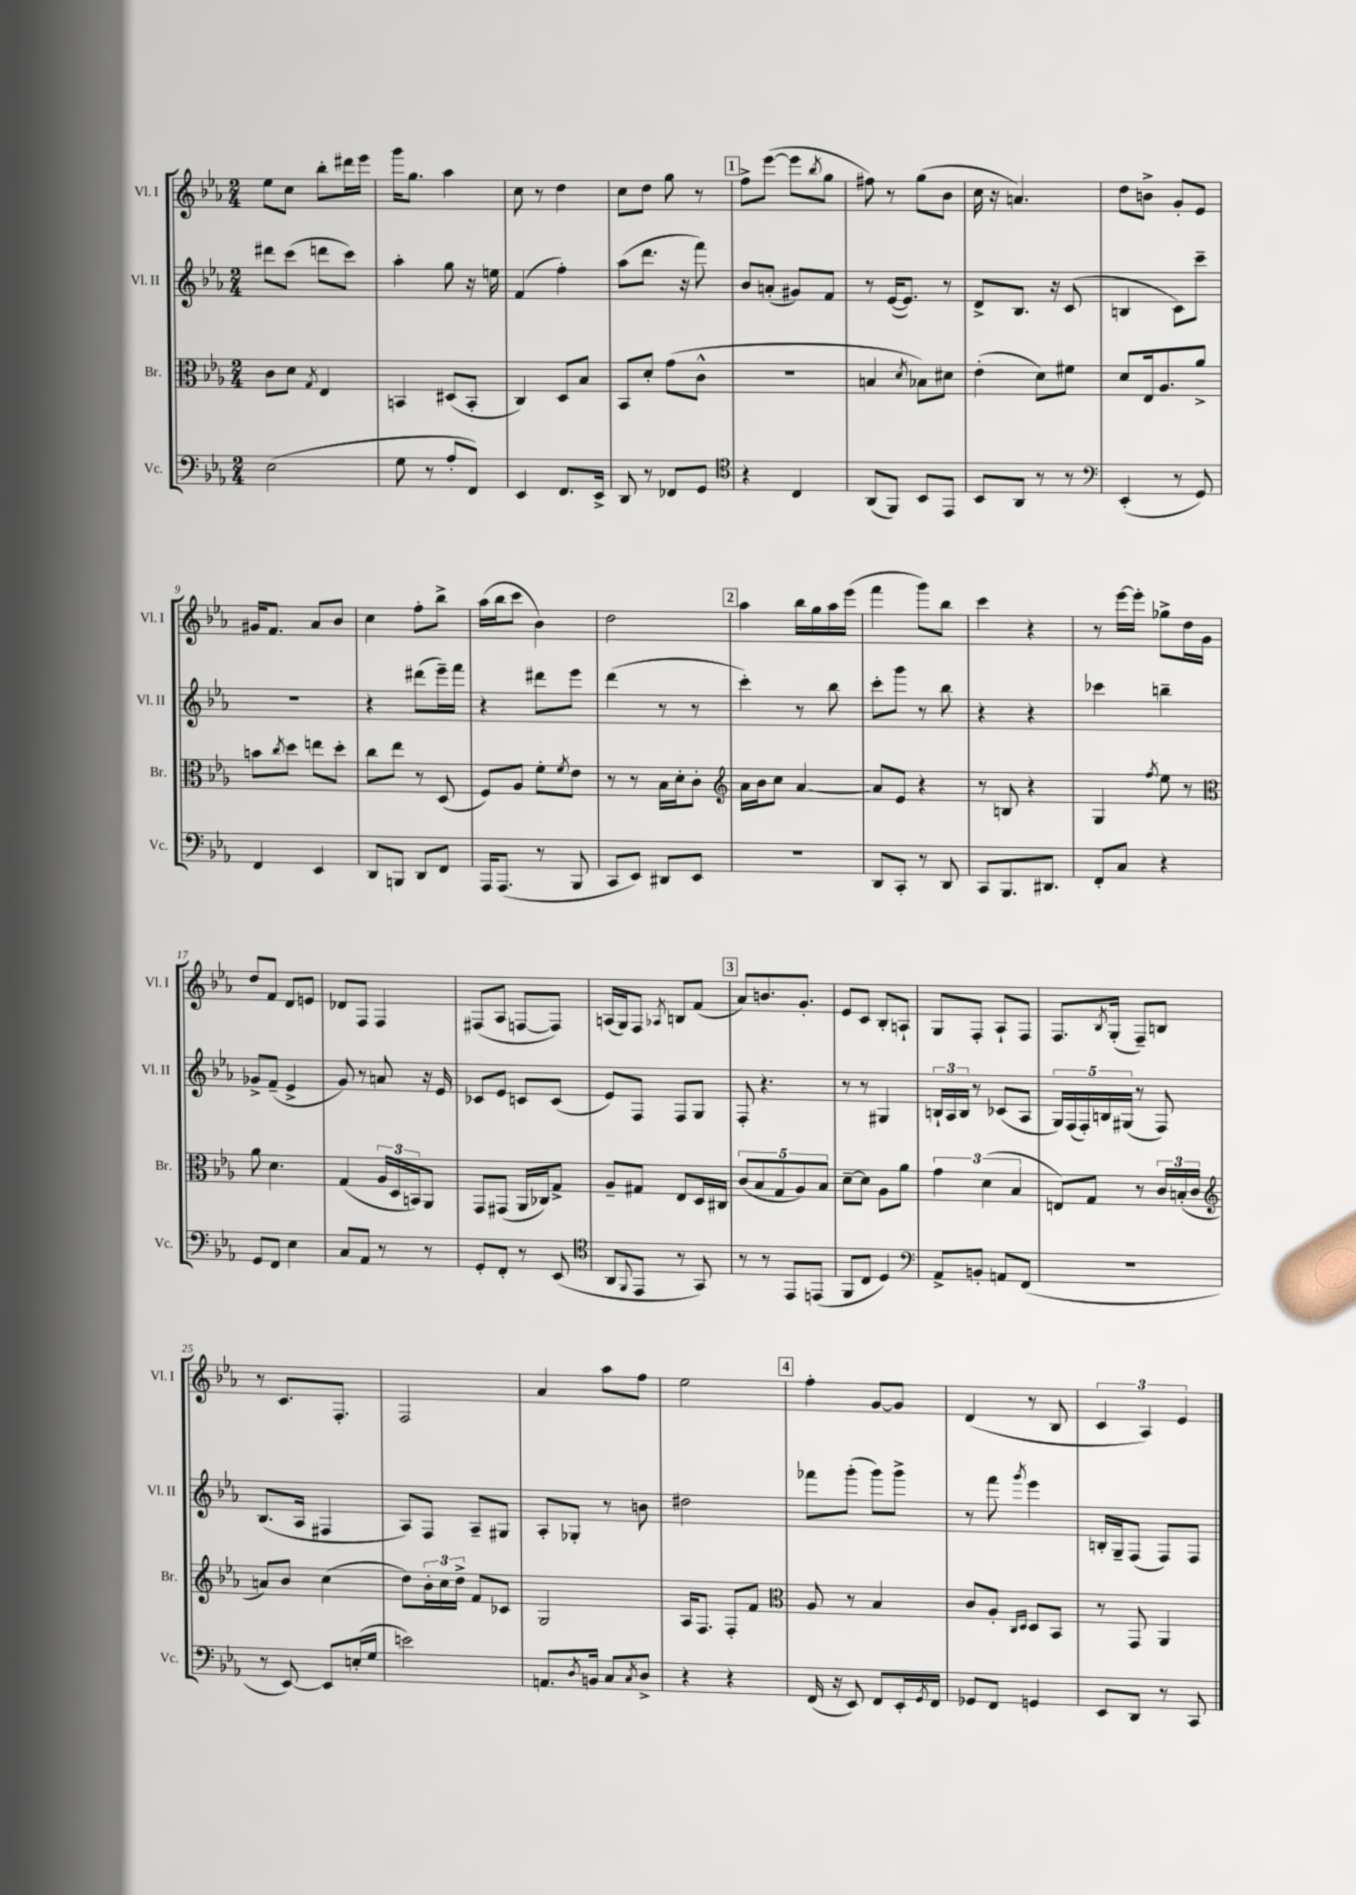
<<
\new StaffGroup <<
\new Staff = "s0" \with { instrumentName = "Vl. I" shortInstrumentName = "Vl. I" } {
    \clef treble \key ees \major \numericTimeSignature \time 2/4
    ees''8 c''8 bes''8-. dis'''16 ees'''16 |
    g'''16 g''8. aes''4 |
    c''8 r8 d''4 |
    c''8 d''8 g''8 r8 |
    \mark \markup { \box "1" } f''8-> ees'''8~( ees'''8 \acciaccatura { bes''8 } g''8 |
    fis''8) r8 g''8( bes'8 |
    c''16 r16 a'4.) |
    d''8 b'8-> g'8-. ees'8 |
    gis'16 f'8. aes'8 bes'8 |
    c''4 f''8-. bes''8-> |
    aes''16( bes''16 c'''8 bes'4) |
    d''2 |
    \mark \markup { \box "2" } aes''4 bes''16 g''16 aes''16 ees'''16( |
    f'''4 g'''8) bes''8 |
    c'''4 r4 |
    r8 ees'''16~ ees'''16-. ges''8-> d''16 g'16 |
    d''8 f'8 d'8 e'8 |
    des'8 f8 f4 |
    fis8( aes8 f8~ f8) |
    a16( g16) f8 \acciaccatura { aes8 } b8 f'8( |
    \mark \markup { \box "3" } aes'8) b'8. g'8.-. |
    ees'8 c'8 bes8-. a8-! |
    g8 f8-. aes8-! f8 |
    f8. \acciaccatura { bes8 } g16-.( f8--) b8 |
    r8 c'8. f8.-. |
    f2 |
    aes'4 aes''8 f''8 |
    ees''2 |
    \mark \markup { \box "4" } f''4-. g'8~ g'8 |
    d'4( r8 bes8 |
    \tuplet 3/2 { c'4 aes4) ees'4 } \bar "|." |
}
\new Staff = "s1" \with { instrumentName = "Vl. II" shortInstrumentName = "Vl. II" } {
    \clef treble \key ees \major \numericTimeSignature \time 2/4
    dis'''8 c'''8( d'''8 c'''8) |
    aes''4-. g''8 r16 e''16 |
    f'4( f''4-.) |
    aes''8( d'''8. r16 f'''8) |
    \mark \markup { \box "1" } bes'8 a'8-.( gis'8) f'8 |
    r8 ees'16~( ees'8.) r8 |
    d'8-> bes8. r16 c'8( |
    b4 c'8) c'''8-- |
    R2 |
    r4 dis'''8( ees'''16--) f'''16 |
    r4 dis'''8 ees'''8 |
    d'''4( r8 r8 |
    \mark \markup { \box "2" } c'''4-.) r8 bes''8 |
    c'''8-. g'''8 r8 bes''8 |
    r4 r4 |
    ces'''4 b''4-- |
    ges'8-> f'8--( ees'4-> |
    g'8) r8 a'8 r16 ees'16 |
    ces'8 ees'8 c'8 c'8( |
    ees'8) f8 f8 g8 |
    \mark \markup { \box "3" } f8-. r4. |
    r8 r8 gis4 |
    \tuplet 3/2 { b16-! aes16 b16 } r8 ces'8( aes8 |
    \tuplet 5/4 { g16) f16( f16-.) b16 gis16( } r8 f8) |
    bes8.( aes16 fis4 |
    aes8) f8 aes8-- gis8 |
    aes8-. ges8-. r8 b'8 |
    dis''2 |
    \mark \markup { \box "4" } fes'''8 g'''8-.( g'''8) g'''8-> |
    r8 f'''8 \acciaccatura { g'''8 } ees'''4 |
    b16-. g16-- f8( f8) f8 \bar "|." |
}
\new Staff = "s2" \with { instrumentName = "Br." shortInstrumentName = "Br." } {
    \clef alto \key ees \major \numericTimeSignature \time 2/4
    c'8 d'8 \acciaccatura { g8 } ees4 |
    b,4 dis8( b,8-. |
    c4) d8 bes8 |
    bes,8 d'8-. g'8( c'8-^ |
    \mark \markup { \box "1" } r2 |
    b4 \acciaccatura { d'8 } bes8) dis'8 |
    ees'4-.( d'8) fis'8 |
    d'8 ees16 aes8. aes'8-> |
    b'8 \acciaccatura { c''8 } d''8 e''8 d''8-. |
    c''8 ees''8 r8 d8( |
    f8) aes8 f'8-. \acciaccatura { f'8 } ees'8 |
    r8 r8 bes16 d'16-. c'8-. |
    \mark \markup { \box "2" } \clef treble aes'16 bes'16 c''8 aes'4~ |
    aes'8 ees'8 r4 |
    r8 b8 r4 |
    g4 \acciaccatura { f''8 } ees''8 r8 |
    \clef alto aes'8 d'4. |
    g4( \tuplet 3/2 { aes16 d16 b,16) } aes,8 |
    g,8 gis,8( aes,16 ces16) g8-> |
    aes8-- gis8 ees8 d16 cis16 |
    \mark \markup { \box "3" } \tuplet 5/4 { c'8( bes8 g8 aes8) bes8 } |
    d'8~-- d'8 aes8 aes'8 |
    \tuplet 3/2 { g'4 d'4( bes4 } |
    e8) g8 r8 \tuplet 3/2 { c'16 b16-.( c'16 } |
    \clef treble a'8) bes'8 c''4( |
    d''8) \tuplet 3/2 { bes'16-. c''16 d''16-> } f'8 ces'8 |
    g2 |
    aes16 f8. f8-. f'8 |
    \mark \markup { \box "4" } \clef alto aes8 r8 bes4 |
    c'8 aes8-. \grace { c16 d16 } d8 bes,8 |
    r8 g,8 aes,4 \bar "|." |
}
\new Staff = "s3" \with { instrumentName = "Vc." shortInstrumentName = "Vc." } {
    \clef bass \key ees \major \numericTimeSignature \time 2/4
    ees2( |
    g8 r8 aes8-. f,8) |
    ees,4 f,8. ees,16-> |
    d,8 r8 fes,8 g,8 |
    \mark \markup { \box "1" } \clef tenor r4 c4 |
    aes,8( f,8) bes,8 ees,8 |
    bes,8 aes,8 r8 r8 |
    \clef bass ees,4-.( r8 g,8) |
    f,4 ees,4 |
    d,8 b,,8 d,8 f,8 |
    aes,,16 aes,,8.( r8 bes,,8 |
    c,8 ees,8) dis,8 ees,8 |
    \mark \markup { \box "2" } R2 |
    d,8 c,8-. r8 d,8 |
    c,8 bes,,8. dis,8. |
    f,8-. c8 r4 |
    g,8 f,8 ees4 |
    c8 aes,8 r8 r8 |
    g,8-. f,8-. r8 ees,8( |
    \clef tenor aes,8 \appoggiatura { f,8 } ees,8 r8 g,8) |
    \mark \markup { \box "3" } r8 r8 ees,8 e,8( |
    f,8 c8 d4) |
    \clef bass aes,8-> b,8-. a,8 f,8( |
    r2 |
    r8 ees,8~) ees,8 e16-.( g16 |
    e'2) |
    a,8. \acciaccatura { d8 } b,16 c8 \acciaccatura { c8 } d8-> |
    r4 r4 |
    \mark \markup { \box "4" } f,16( r16 ees,8) f,8 ees,16-. \acciaccatura { g,8 } f,16 |
    ges,8 f,8 g,4 |
    ees,8 d,8 r8 c,8 \bar "|." |
}
>>
>>
